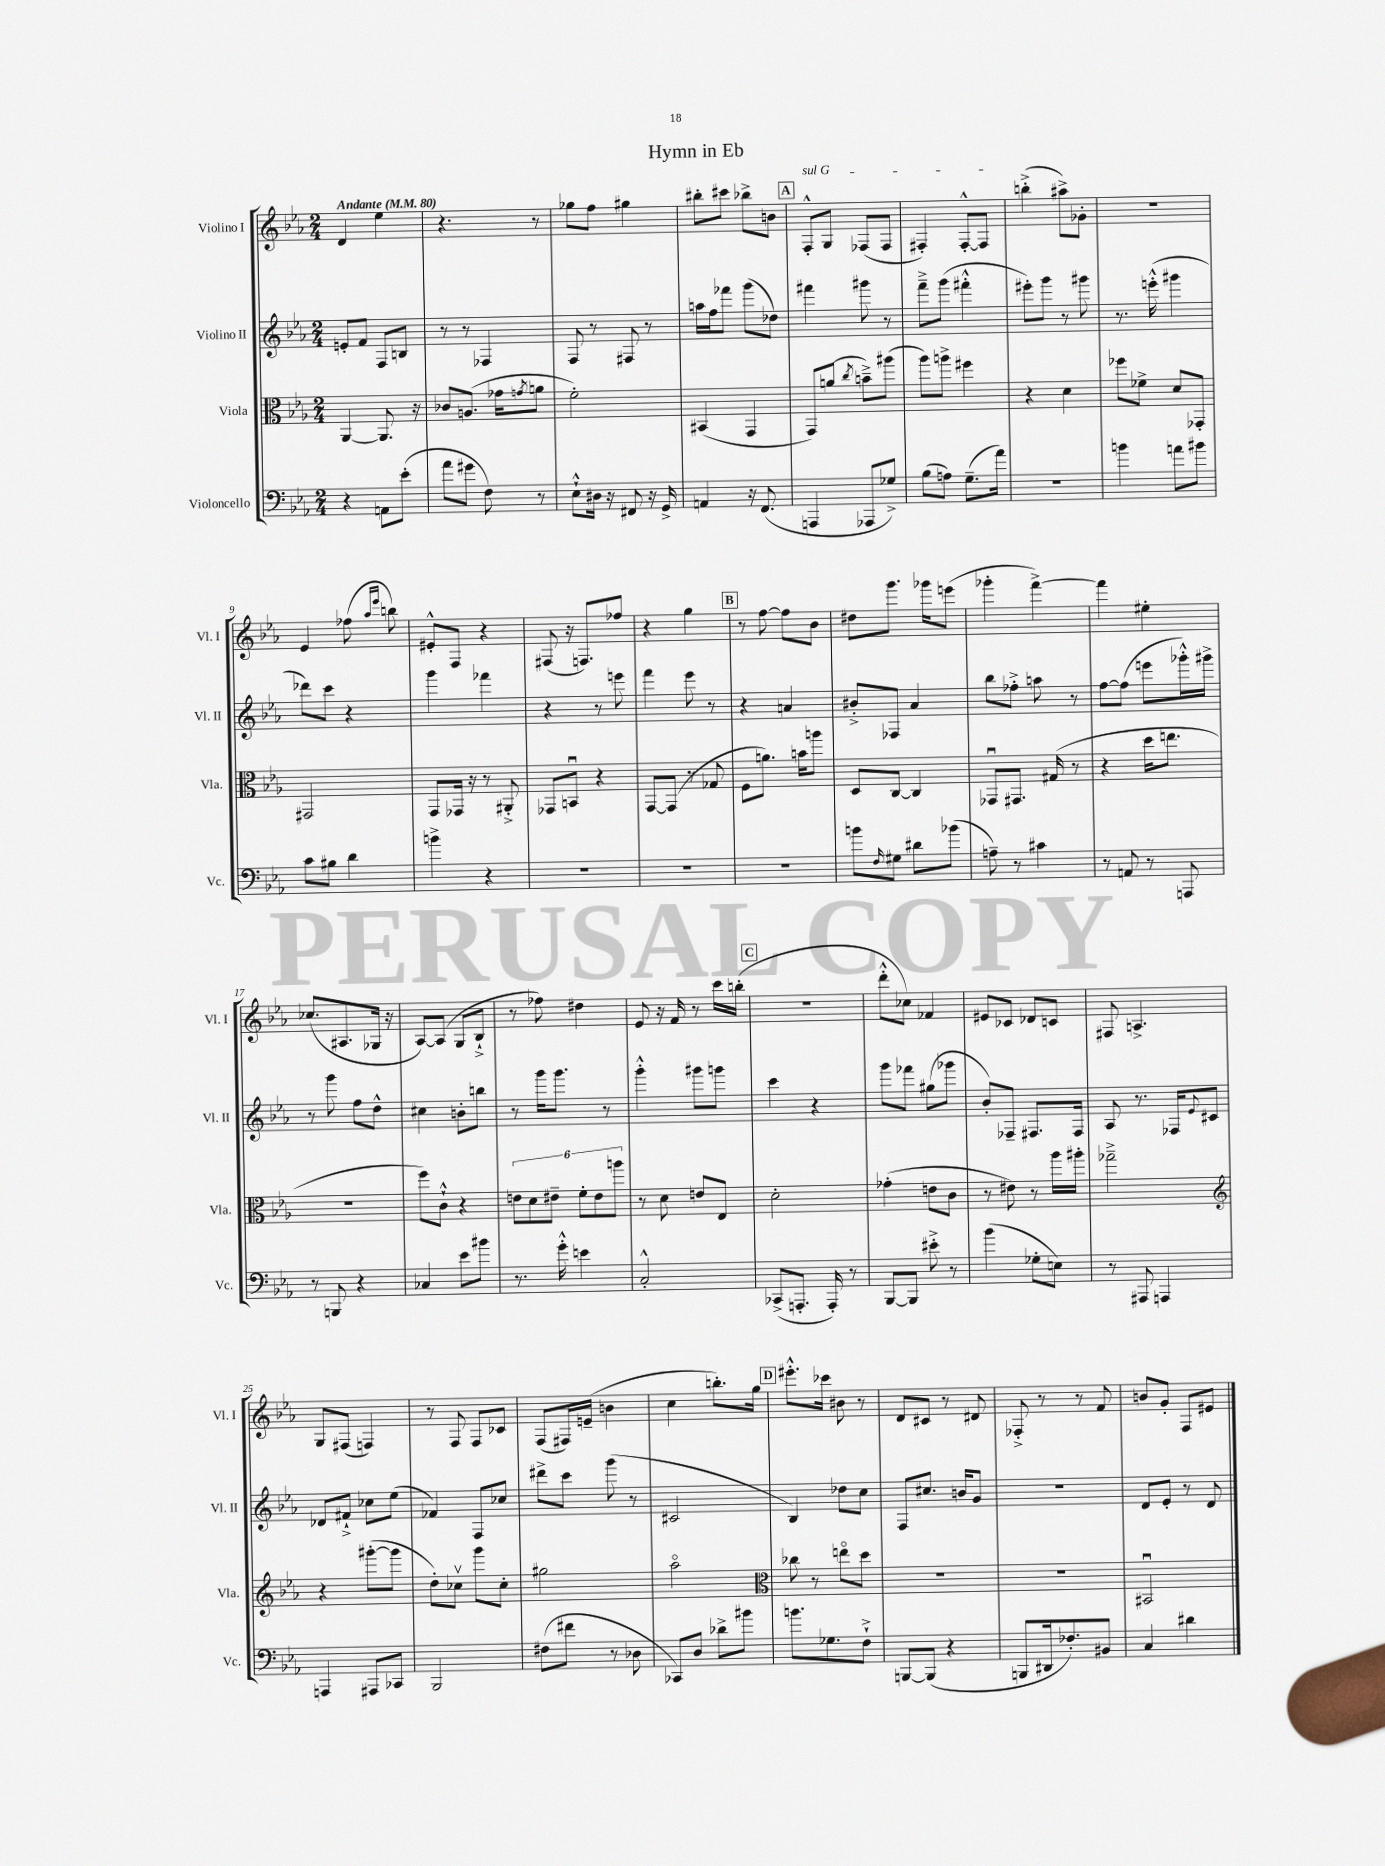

**kern	**kern	**kern	**kern
*staff4	*staff3	*staff2	*staff1
*clefF4	*clefC3	*clefG2	*clefG2
*k[b-e-a-]	*k[b-e-a-]	*k[b-e-a-]	*k[b-e-a-]
*M2/4	*M2/4	*M2/4	*M2/4
*MM80	*MM80	*MM80	*MM80
4r	[4AA-/	8e'/L	4d/
.	.	8f/J	.
8AA\L	8.AA-/]	8F/L	4ee-\
(8e-'\J	.	8B/J	.
.	16r	.	.
=	=	=	=
8a-\L	8c-/L	8r	4.r
8g#\J	(8.A/J	8r	.
8F\)	.	4F-/	.
.	16g-\LK	.	.
.	8qg/	.	.
8r	8a\J	.	8r
=	=	=	=
8E-`^^\L	2f'\)	8F/	8gg-\L
16D#\Jk	.	8r	8ff\J
16r	.	.	.
8FF#/	.	8F#/	4gg#\
16r	.	8r	.
16GG^/	.	.	.
=	=	=	=
4AA/	(4BB#/	16aa\LL	8bb#'\L
.	.	16ff\J	.
.	.	8fff-\J	8ccc#\J
16r	4GG/	(8ggg\L	8bb-^\L
(8.FF/	.	.	.
.	.	8dd-\J)	8b\J
=	=	=	=
4AAA/	8GG/L)	4fff#\	8F'^^/L
.	(8a/J	.	8G/J
.	8qcc/	.	.
8AAA-/L	8b~^\L)	8ggg#\	(8F-/L
8G-^/J)	(8aa#\J	8r	8F-/J
=	=	=	=
(8B-\L	8aa-\L)	8fff~^\L	4F#'/)
8A\J)	8aa^\J	(8ggg\J	.
(8.G~\L	4ff#\	4fff#'^^\	[8F#'^^/L
.	.	.	8F#/]J
16a-\Jk)	.	.	.
=	=	=	=
2r	4r	8eee#'\L)	(4bb'^\
.	.	8ggg\J	.
.	4d\	8r	8aa#^\L)
.	.	8ggg#\	8g-'\J
=	=	=	=
4b\	8ff-\L	8.r	2r
.	8f-^\J	.	.
.	.	(16eee'^^\	.
8a\L	8d/L	4ggg#\	.
8b#\J	8GG-'/J	.	.
=	=	=	=
8c\L	2GG#/	8ddd-\L)	4e-/
8B#\J	.	8ccc\J	.
4d\	.	4r	(8ff-\
.	.	.	16qqaa-/LL
.	.	.	16qqeee-/JJ
.	.	.	8bb\)
=	=	=	=
4b^\	8GG/L	4ggg\	8e#'^^/L
.	16GG-/Jk	.	8F/J
.	16r	.	.
4r	8r	4fff-\	4r
.	8AA#'^/	.	.
=	=	=	=
2r	8GG-/L	4r	(8F#/
.	8BBu/J	.	16r
.	.	.	8.F/L)
.	4r	8r	.
.	.	8eee\	8ff-/J
=	=	=	=
2r	[8GG/L	4fff\	4r
.	(8GG/]J	.	.
.	8r	8eee-\	4gg\
.	8G-/	8r	.
=	=	=	=
2r	8F\L	4r	8r
.	8.a\J)	.	[8ff\
.	.	4a/	8ff\]L
.	16b\LK	.	.
.	8aa\J	.	8b-\J
=	=	=	=
8b\L	8D/L	8b#'^/L	8dd#\L
16qqF/	.	.	.
8G#\J	[8C/J	8F-/J	8.ggg\J
8d#\L	4C/]	4a-/	.
.	.	.	16ggg-\LK
(8b-\J	.	.	(8eee\J
=	=	=	=
8A~\)	8GG-u/L	8bb-\L	4ggg-'\
8r	8.GG#/J	8ff-'^\J	.
4c#\	.	8aa\	[4fff^\)
.	(16G#/	.	.
.	8r	8r	.
=	=	=	=
8r	4r	[8ff\L	4fff\]
8AA/	.	(8ff\]J	.
8r	16dd\LK	8eee\L	4ee#'\
.	8.ee\J	.	.
8AAA/	.	16ggg-'^^\L)	.
.	.	16ggg#^\JJ	.
=	=	=	=
8r	2r	8r	(8.cc-/L
8BBB/	.	8ggg\	.
.	.	.	8.A#/
4r	.	8ff\L	.
.	.	8dd^^\J	16G-/Jk
.	.	.	16r
=	=	=	=
4C-/	8ff\L)	4cc#\	[8A-/L)
.	8c`^^\J	.	(8A-/]J
8e-\L	4r	8b'\L	8G/L
8b#\J	.	8bb\J	8B-`^/J
=	=	=	=
8.r	12e\L	8r	8r
.	12d\	.	.
.	.	16ggg\LK	8ff-\)
.	12e#~\J	.	.
16g'^^\	.	8.ggg\J	.
4e\	12f'\L	.	4dd#\
.	12e#\	.	.
.	.	8r	.
.	12aa\J	.	.
=	=	=	=
2C'^^/	8r	4ggg'^^\	8e-/
.	8d\	.	16r
.	.	.	16f/
.	8e/L	8ggg#\L	8r
.	8E-/J	8ggg\J	16ccc\LL
.	.	.	(16bb'\JJ
=	=	=	=
(8CC-^/L	2d'\	4ccc\	2r
8.AAA'/J	.	.	.
.	.	4r	.
16AAA'/)	.	.	.
8r	.	.	.
=	=	=	=
[8BBB-/L	(4g-'\	8ggg\L	8ddd'^^\L
8BBB-/]J	.	8fff-\J	8cc-\J)
8e#'^\	8e\L	(8gg#\L	4f-/
8r	8c\J	8ggg-\J	.
=	=	=	=
(4b-\	8r	8b-'/L)	8e#/L
.	8e#\)	8F-~/J	8c-/J
8G-'\L	8r	8.F#/L	8d-/L
8E\J)	16aa-\LL	.	8c/J
.	16aa#'\JJ	16F#/Jk	.
=	=	=	=
8r	2gg-~^\	8A-/	8F#/
8AAA#/	.	8.r	4.A^/
4AAA/	.	.	.
.	.	16F-/LK	.
.	.	8qqe-/	.
.	.	8c#/J	.
=	=	=	=
*	*clefG2	*	*
4AAA/	4r	8d-/L	8G/L
.	.	8f#`^/J	(8F#/J
8AAA#/L	([8ggg#'\L	8cc-\L	4F/)
8CC-/J	8ggg#\]J	(8ee-\J	.
=	=	=	=
2BBB-/	8dd'\L)	4f-/)	8r
.	8cc-v\J	.	8F/
.	8ggg\L	8F/L	8F/L
.	8cc-'\J	8cc-/J	8c-/J
=	=	=	=
(8F#\L	2gg#\	8ddd#^\L	(8F/L
8f#\J	.	8ccc\J	16F#/L)
.	.	.	(16e~/JJ
8r	.	(8ggg\	4b\
8D-\	.	8r	.
=	=	=	=
8CC-/L)	2aa-o\	2c#/	4cc\
8D/J	.	.	.
8d-^\L	.	.	8.bb'\L)
8b#\J	.	.	.
.	.	.	16gg\Jk
=	=	=	=
*	*clefC3	*	*
8.b\L	8cc-\	4B-/)	8.eee#'^^\L
.	8r	.	.
8.G-\	.	.	16ccc-\Jk
.	8eeo\L	8dd-\L	8b#\
8F`^\J	8dd\J	8cc\J	8r
=	=	=	=
[8BBB/L	2r	8F/L	8d/L
(8BBB/]J	.	8.cc#/J	8c#/J
4r	.	.	8r
.	.	16b/LK	.
.	.	8g/J	8d#/
=	=	=	=
8BBB/L	2r	2r	8F-'^/
16DD#/k	.	.	8r
8.F-'/)	.	.	.
.	.	.	8r
8BB#/J	.	.	8f/
=	=	=	=
4C/	2BB#u/	8d/L	8b/L
.	.	8e-'/J	8g'/J
4d#\	.	8r	8F/L
.	.	8d/	8e#/J
==	==	==	==
*-	*-	*-	*-
